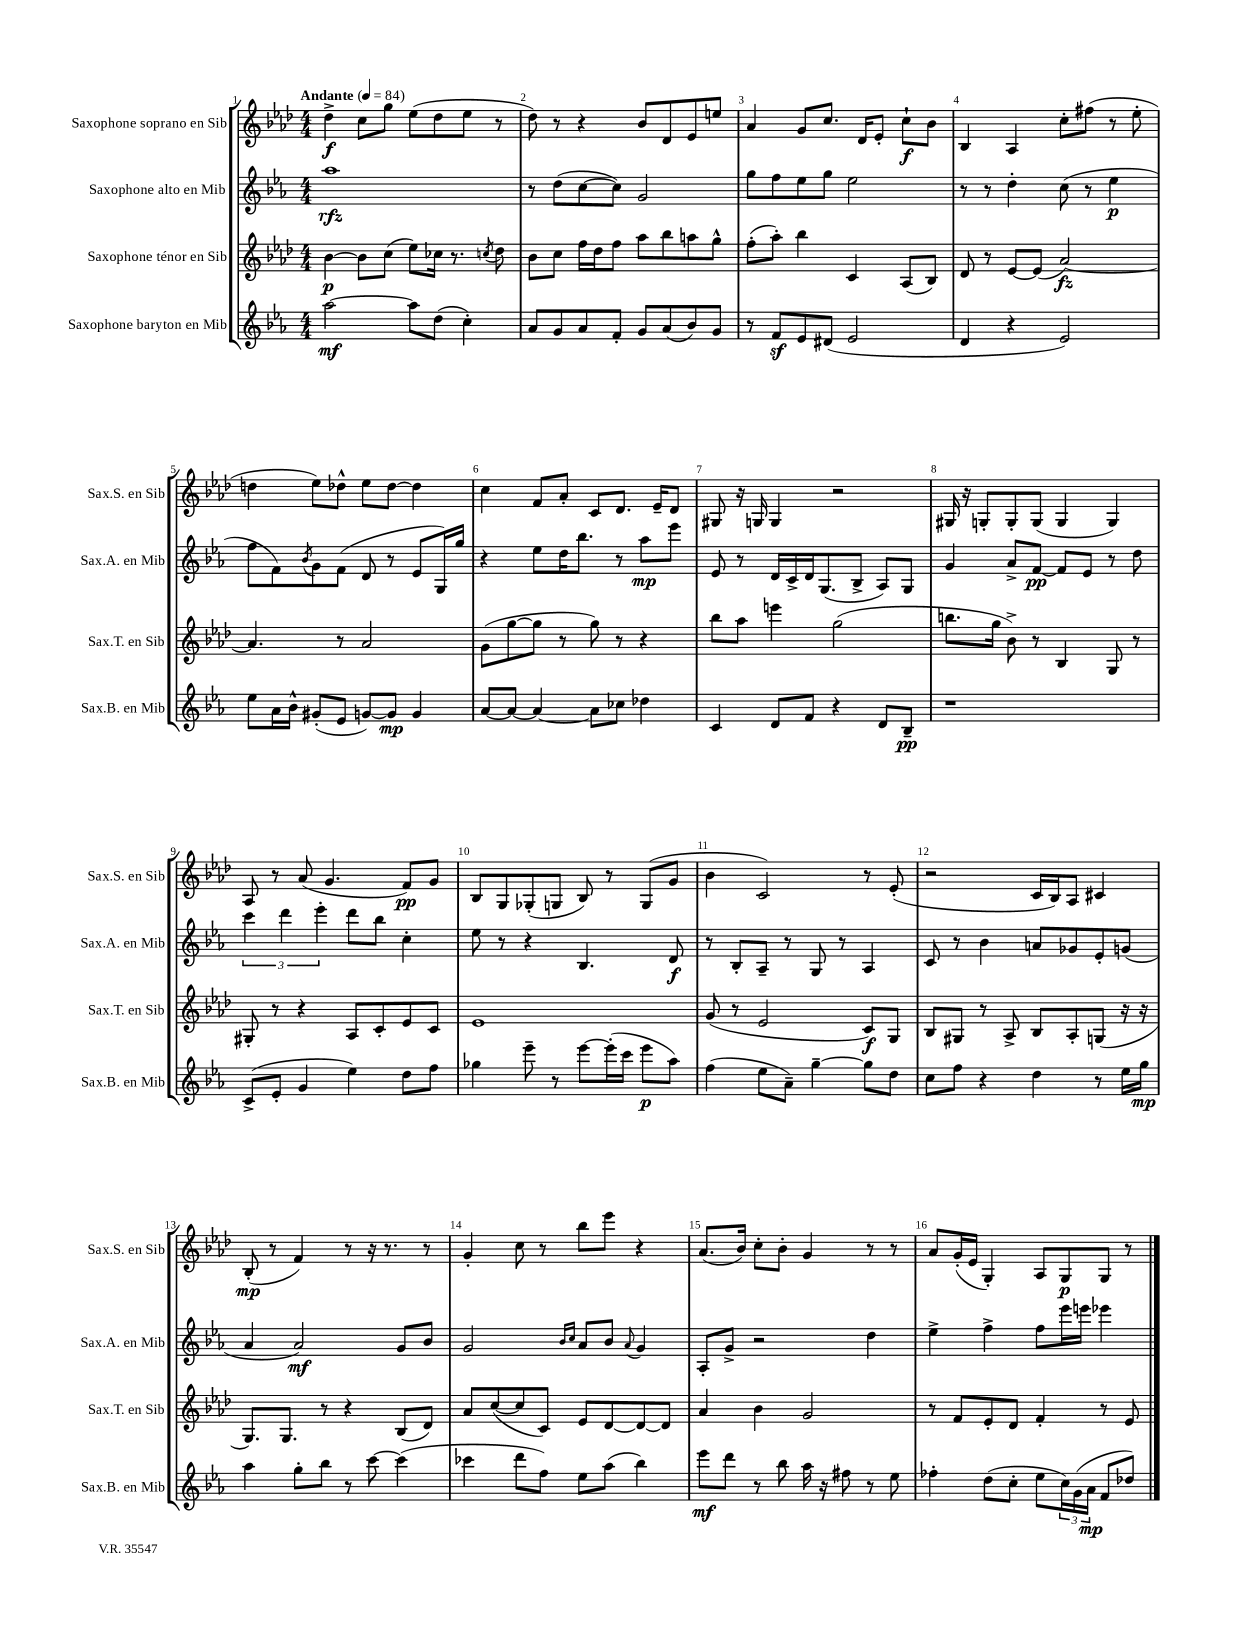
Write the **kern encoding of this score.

**kern	**kern	**kern	**kern
*staff4	*staff3	*staff2	*staff1
*clefG2	*clefG2	*clefG2	*clefG2
*k[b-e-a-]	*k[b-e-a-d-]	*k[b-e-a-]	*k[b-e-a-d-]
*M4/4	*M4/4	*M4/4	*M4/4
*MM84	*MM84	*MM84	*MM84
[2aa-	[4b-	1aa-	4dd-^
.	8b-]	.	8cc
.	(8cc	.	8gg
8aa-]	8ee-)	.	(8ee-
(8dd	16cc-	.	8dd-
.	8.r	.	.
4cc')	.	.	8ee-
.	8qcc	.	.
.	8dd-	.	8r
=	=	=	=
8a-	8b-	8r	8dd-)
8g	8cc	(8dd	8r
8a-	16ff	[8cc	4r
.	16dd-	.	.
8f'	8ff	8cc])	.
8g	8aa-	2g	8b-
(8a-	8bb-	.	8d-
8b-)	8aa	.	8e-
8g	8gg^^	.	8ee
=	=	=	=
8r	(8ff'	8gg	4a-
8f	8aa-')	8ff	.
8e-	4bb-	8ee-	8g
(8d#	.	8gg	8.cc
2e-	4c	2ee-	.
.	.	.	16d-
.	.	.	8e-'
.	(8A-	.	8cc`
.	8B-)	.	8b-
=	=	=	=
4d	8d-	8r	4B-
.	8r	8r	.
4r	[8e-	4dd'	4A-
.	(8e-]	.	.
2e-)	[2a-)	(8cc	8cc'
.	.	8r	(8ff#
.	.	4ee-	8r
.	.	.	8ee-'
=	=	=	=
8ee-	4.a-]	8ff	4dd
16a-	.	8f)	.
16b-^^	.	.	.
.	.	8qb-	.
(8g#'	.	8g	8ee-)
8e-	8r	(8f	8dd-^^
[8g)	2a-	8d	8ee-
8g]	.	8r	[8dd-
4g	.	8e-	4dd-]
.	.	16G)	.
.	.	16gg	.
=	=	=	=
[8a-	(8g	4r	4cc
8a-_	[8gg	.	.
4a-_	8gg]	8ee-	8f
.	8r	16dd	8a-'
.	.	8.bb-	.
8a-]	8gg)	.	8c
8cc-	8r	8r	8.d-
4dd-	4r	8aa-	.
.	.	.	16e-~
.	.	8eee-	8d-
=	=	=	=
4c	8bb-	8e-	8G#
.	8aa-	8r	16r
.	.	.	16G
8d	4eee	16d	4G
.	.	16c^	.
8f	.	16d	.
.	.	(8.G	.
4r	(2gg	.	2r
.	.	8B-^	.
8d	.	8A-)	.
8B-~	.	8G	.
=	=	=	=
1r	8.bb	4g	16G#
.	.	.	16r
.	.	.	8G'
.	16gg	.	.
.	8b-^)	8a-^	8G'
.	8r	[8f	(8G
.	4B-	8f]	4G
.	.	8e-	.
.	8G	8r	4G)
.	8r	8dd	.
=	=	=	=
(8c^	8G#'	6ccc	8A-
8e-'	8r	.	8r
.	.	6ddd	.
4g	4r	.	(8a-
.	.	6eee-'	.
.	.	.	4.g
4ee-)	8A-	8ddd	.
.	8c'	8bb-	.
8dd	8e-	4cc'	8f)
8ff	8c	.	8g
=	=	=	=
4gg-	1e-	8ee-	8B-
.	.	8r	8G
8eee-~	.	4r	(8G-'
8r	.	.	8G
[8eee-	.	4.B-	8B-)
(16eee-']	.	.	8r
16ccc	.	.	.
8eee-	.	.	(8G
8aa-)	.	8d	8g
=	=	=	=
(4ff	(8g	8r	4b-
.	8r	8B-'	.
8ee-	2e-	8A-~	2c)
8a-~)	.	8r	.
[4gg~	.	8G	.
.	.	8r	.
8gg]	8c)	4A-	8r
8dd	8G	.	(8e-'
=	=	=	=
8cc	8B-	8c	2r
8ff	8G#	8r	.
4r	8r	4b-	.
.	8A-^	.	.
4dd	8B-	8a	16c
.	.	.	16B-)
.	8A-'	8g-	8A-
8r	(8G	8e-'	4c#
16ee-	16r	(8g	.
16gg	16r	.	.
=	=	=	=
4aa-	8.G)	4a-	(8B-'
.	.	.	8r
.	8.G	.	.
8gg'	.	2a-)	4f)
8bb-	8r	.	.
8r	4r	.	8r
[8ccc	.	.	16r
.	.	.	8.r
(4ccc]	(8B-	8g	.
.	8d-)	8b-	8r
=	=	=	=
4ccc-	8a-	2g	4g'
.	([8cc	.	.
8ddd	8cc]	.	8cc
8ff)	8c)	.	8r
.	.	16qqb-	.
.	.	16qqcc	.
8ee-	8e-	8a-	8bb-
(8aa-	[8d-	8b-	8eee-
.	.	8qqa-	.
4bb-)	8d-_	4g	4r
.	8d-]	.	.
=	=	=	=
8eee-	4a-	8A-'	(8.a-
8ddd	.	8g^	.
.	.	.	16b-)
8r	4b-	2r	8cc'
8bb-	.	.	8b-'
16aa-	2g	.	4g
16r	.	.	.
8ff#	.	.	.
8r	.	4dd	8r
8ee-	.	.	8r
=	=	=	=
4ff-'	8r	4ee-^	8a-
.	8f	.	(16g'
.	.	.	16e-
(8dd	8e-'	4ff^	4G')
8cc'	8d-	.	.
8ee-	4f'	8ff	8A-
24cc)	.	16eee-	8G
(24g	.	.	.
.	.	16eee	.
24a-	.	.	.
8f	8r	4eee-	8G
8dd-)	8e-	.	8r
==	==	==	==
*-	*-	*-	*-
